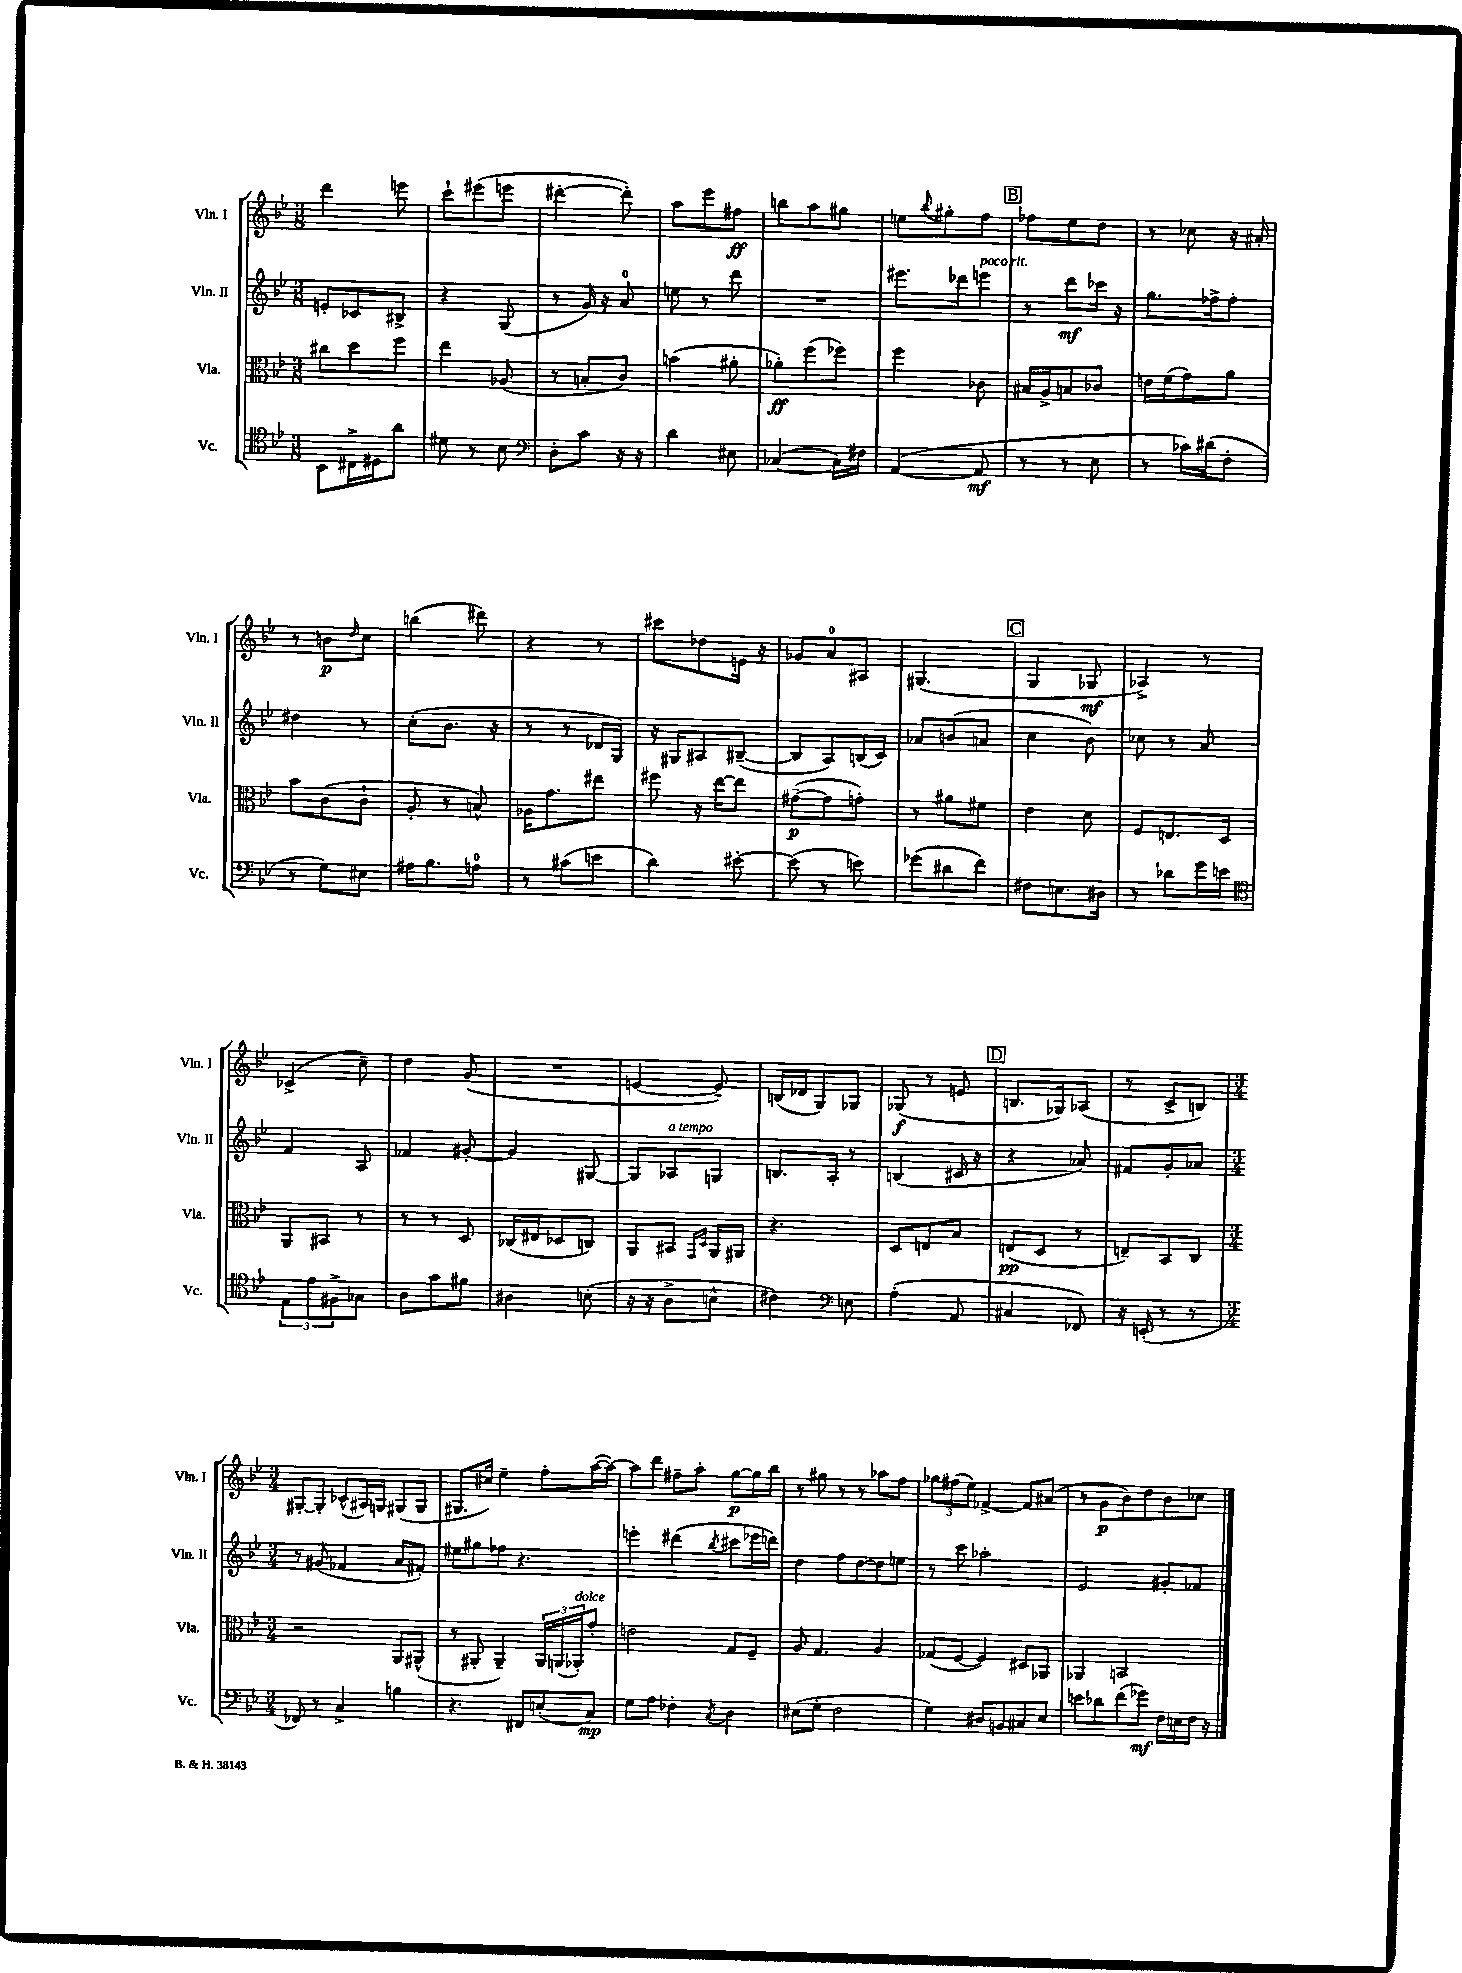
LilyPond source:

<<
\new StaffGroup <<
\new Staff = "s0" \with { instrumentName = "Vln. I" shortInstrumentName = "Vln. I" } {
    \clef treble \key bes \major \numericTimeSignature \time 3/8
    d'''4 e'''8 |
    c'''8-! eis'''8( e'''8 |
    dis'''4~-. dis'''8-.) |
    a''8 ees'''8 fis''8\ff |
    b''8 a''8 gis''8 |
    e''8 \appoggiatura { bes''8 } gis''8-. f''8 |
    \mark \markup { \box "B" } fes''8 ees''8 d''8 |
    r8 ces''8 r16 ais'16-. |
    r8 b'8\p \grace { d''16 } c''8 |
    b''4( dis'''8) |
    r4 r8 |
    cis'''8 des''8 e'16 r16 |
    ges'8 a'8-0 ais8 |
    gis4.( |
    \mark \markup { \box "C" } g4 ges8\mf |
    aes4->) r8 |
    ces'4->( c''8--) |
    d''4 g'8( |
    R4. |
    e'4~ e'8--) |
    b16( des'16 g8) ges8 |
    ges8\f( r8 e'8 |
    \mark \markup { \box "D" } b8. ges16) aes8( |
    r8 c'8-> b8) |
    \numericTimeSignature \time 3/4 gis8~-. gis8-. ces'8-^( ais16) g16 gis8( gis8 |
    gis8. cis''16) ees''4-- f''8-. a''16~( a''16~) |
    a''8 d'''8 fis''8-- a''8-. g''8~\p g''16 bes''16 |
    r8 gis''8 r8 r8 aes''8 f''8 |
    \tuplet 3/2 { ges''8 fis''8( ees''8) } fes'4~-> fes'8 ais'8( |
    r8 g'8\p bes'8) d''8 bes'8 ces''8 \bar "|." |
}
\new Staff = "s1" \with { instrumentName = "Vln. II" shortInstrumentName = "Vln. II" } {
    \clef treble \key bes \major \numericTimeSignature \time 3/8
    e'8-. ces'8 bis8-> |
    r4 g8( |
    r8 g'16) r16 a'8-0 |
    e''8 r8 d'''8 |
    R4. |
    eis'''8. des'''16 e'''8^\markup { \italic "poco rit." } |
    \mark \markup { \box "B" } r8 d'''8\mf ces'''16 r16 |
    g''8. fes''16-> fes''8-. |
    dis''4 r8 |
    c''8-.( bes'8. r16 |
    r8 r8 des'16 g16) |
    r16 gis16 ais8 bis8~--( |
    bis8 a8) b16( c'16) |
    aes'8 b'8( a'8 |
    \mark \markup { \box "C" } c''4 bes'8) |
    ces''8 r8 a'8 |
    f'4 a8 |
    fes'4 gis'8~-. |
    gis'4 gis8~ |
    gis8 aes8^\markup { \italic "a tempo" } g8 |
    b8. a16-. r8 |
    b4( cis'16 r16 |
    \mark \markup { \box "D" } r4 aes'8) |
    fis'8 g'8-. aes'8 |
    \numericTimeSignature \time 3/4 r8 gis'8( fes'4 a'8 fis'8-.) |
    eis''8 gis''8 fes''8 r4. |
    e'''4-. dis'''4( \acciaccatura { bes''8 } cis'''8 ees'''16 d'''16) |
    d''4 f''8 d''8~ d''8 e''8 |
    r8 c'''8 aes''2-. |
    ees'2 gis'8-. fes'8 \bar "|." |
}
\new Staff = "s2" \with { instrumentName = "Vla." shortInstrumentName = "Vla." } {
    \clef alto \key bes \major \numericTimeSignature \time 3/8
    cis''8 d''8 f''8 |
    ees''4 aes8( |
    r8 b8-. c'8) |
    b'4( ais'8-. |
    aes'8-.\ff) f''8( fes''8) |
    f''4 ces'8 |
    \mark \markup { \box "B" } bis16 a16-> b8 ces'8 |
    e'16 f'16( g'8) a'8 |
    bes'8 c'8( c'8-! |
    a8-. r8 b8-^) |
    aes16 g'8. eis''8 |
    fis''8 r16 ees''16~ ees''8 |
    gis'8~--\p( gis'8 g'8-.) |
    r8 ais'8 fis'8 |
    \mark \markup { \box "C" } ees'4 d'8 |
    f8 e8. d16 |
    a,8 bis,8 r8 |
    r8 r8 d8 |
    ces16( eis16 des8 c8) |
    a,8 bis,8 \grace { g,16 d16 } a,16 ais,16 |
    r4. |
    d8 e8 bes8 |
    \mark \markup { \box "D" } e8\pp( d8 r8 |
    e8--) bes,8 c8 |
    \numericTimeSignature \time 3/4 r2 a,8 ais,8-^( |
    r8 ais,8-. ais,4--) \tuplet 3/2 { ais,16 a,16( aes,16-.^\markup { \italic "dolce" }) } g'8-. |
    e'2 g8 f8-- |
    a8 g4. a4 |
    ges8( f8~ f4) dis8 aes,8 |
    aes,4 b,2 \bar "|." |
}
\new Staff = "s3" \with { instrumentName = "Vc." shortInstrumentName = "Vc." } {
    \clef tenor \key bes \major \numericTimeSignature \time 3/8
    bes,8 cis16-> dis16 a'8 |
    dis'8 r8 bes8 |
    \clef bass d8-. c'8 r16 r16 |
    d'4 eis8 |
    ces4~( ces16) fis16 |
    a,4~( a,8\mf |
    \mark \markup { \box "B" } r8 r8 ees8 |
    r8 ces'16) dis'16( f8-. |
    r8 g8) eis8 |
    ais16 bes8. a8-0 |
    r8 cis'8( e'8 |
    d'4) eis'8~-. |
    eis'8( r8 e'8) |
    ges'8( dis'8 f'8) |
    \mark \markup { \box "C" } fis8 e8. dis16 |
    r8 des'8 g'16 e'16 |
    \clef tenor \tuplet 3/2 { ees8 ees'8 fis8-> } ges8 |
    a8 g'8 fis'8 |
    ais4 b8-.( |
    r16 r16 a8-> b8-^ |
    cis'4) \clef bass e8 |
    a4-.( a,8 |
    \mark \markup { \box "D" } cis4 fes,8) |
    r16 e,16-.( r8 r8 |
    \numericTimeSignature \time 3/4 fes,8) r8 c4-> b4 |
    r4. fis,8 e8-.( c8\mp) |
    g8 a8 fes4-. \acciaccatura { c8 } d4 |
    eis8( g8-. f2 |
    g4) dis8 b,8 cis8 ees8 |
    e'8 des'8 f'8( ges'8\mf) f16 e16 f16 r16 \bar "|." |
}
>>
>>
\layout { \context { \Score \remove "Bar_number_engraver" } }
